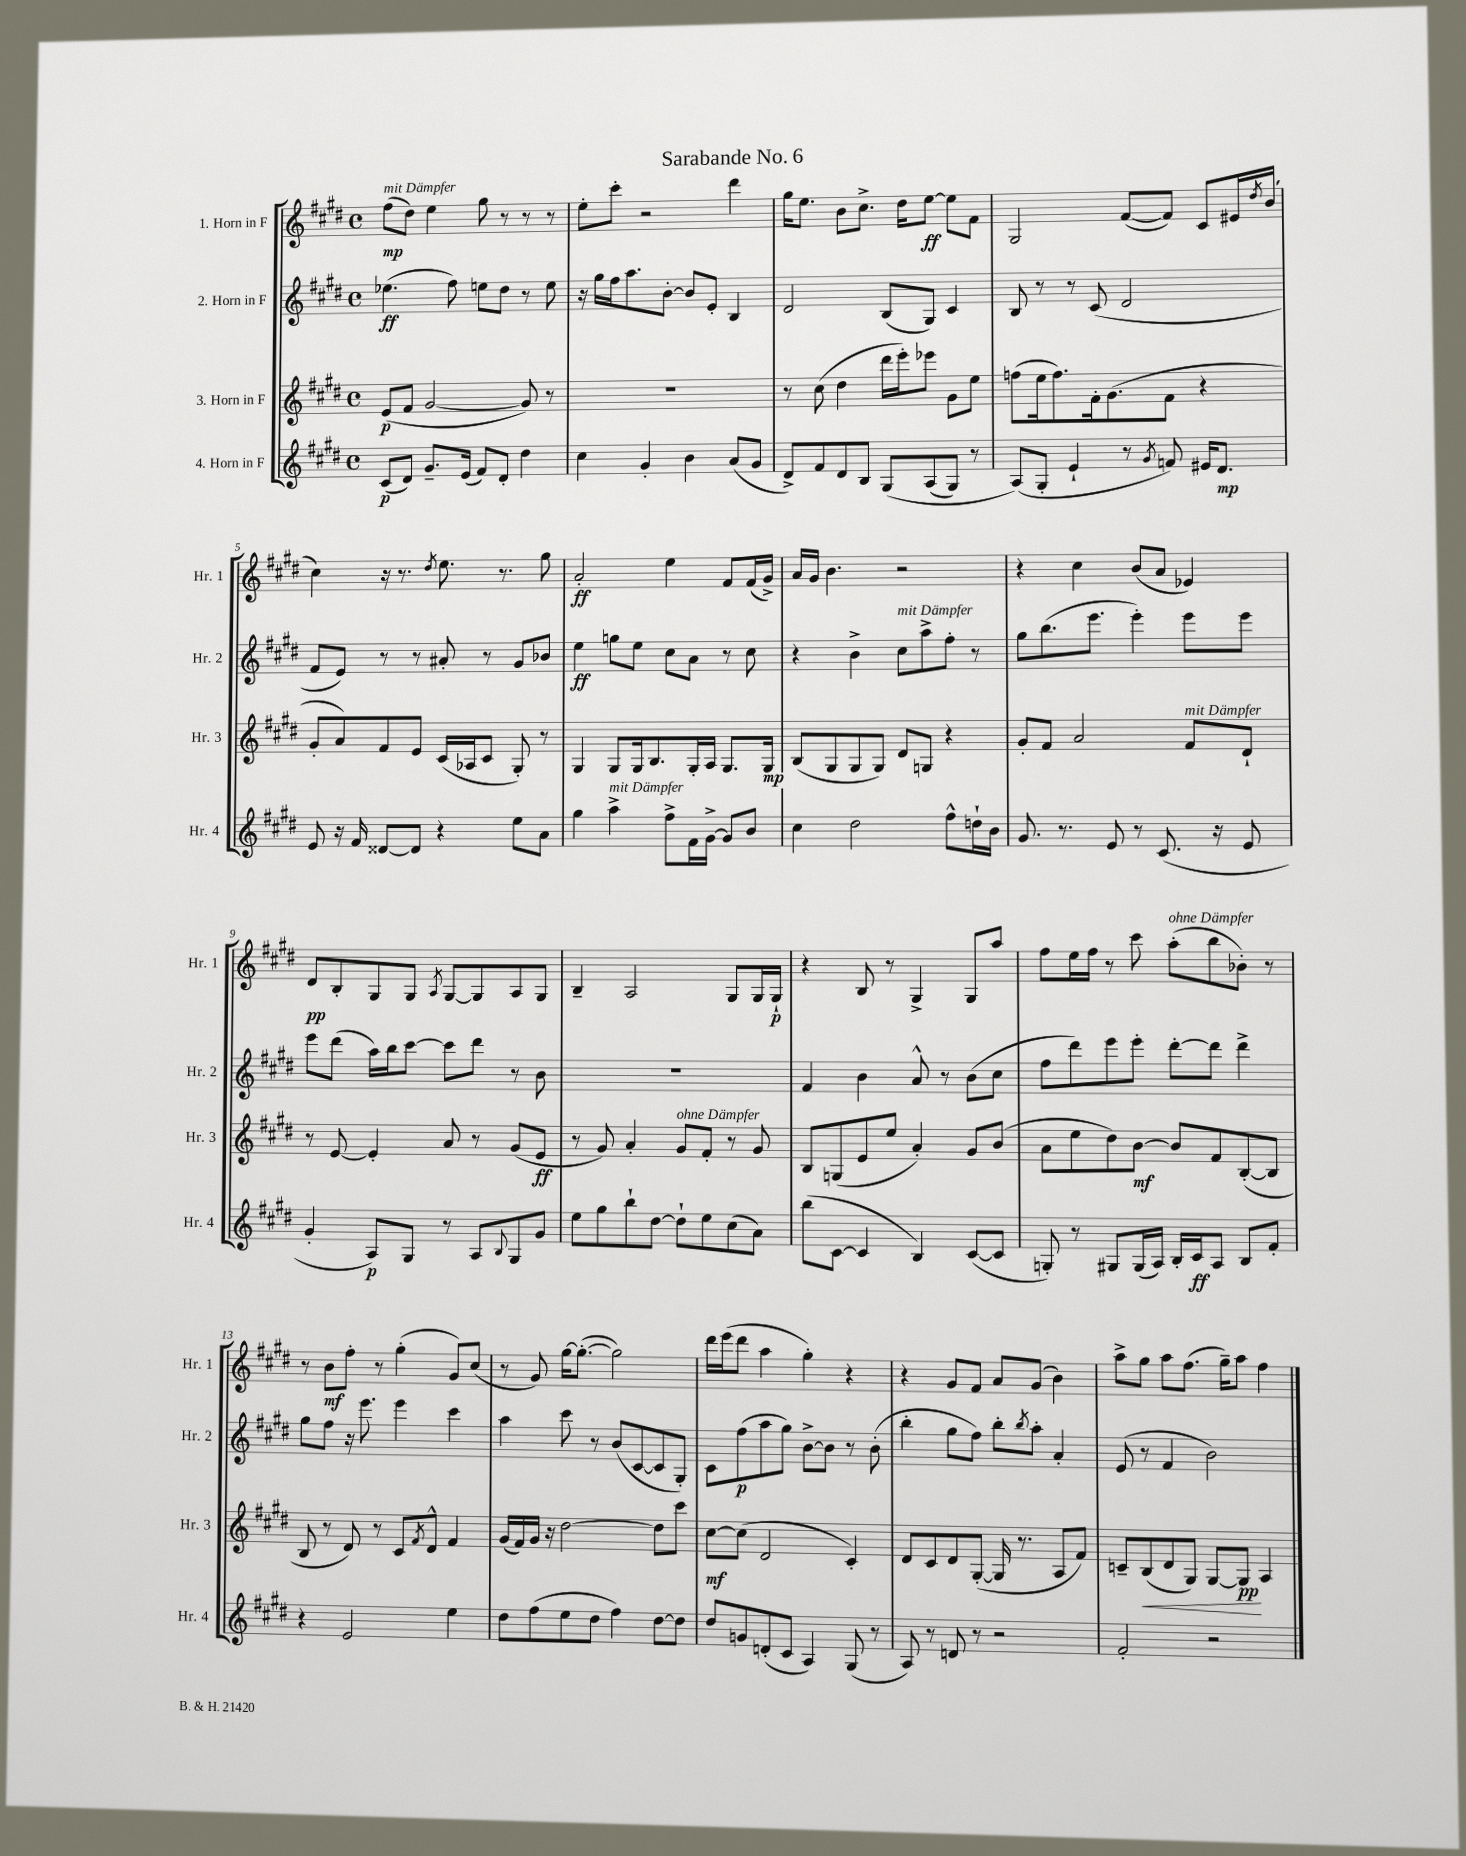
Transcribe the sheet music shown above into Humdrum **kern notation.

**kern	**dynam	**kern	**dynam	**kern	**dynam	**kern	**dynam
*part4	*part4	*part3	*part3	*part2	*part2	*part1	*part1
*staff4	*staff4	*staff3	*staff3	*staff2	*staff2	*staff1	*staff1
*I"4. Horn in F	*	*I"3. Horn in F	*	*I"2. Horn in F	*	*I"1. Horn in F	*
*I'Hr. 4	*	*I'Hr. 3	*	*I'Hr. 2	*	*I'Hr. 1	*
*clefG2	*	*clefG2	*	*clefG2	*	*clefG2	*
*k[f#c#g#d#]	*	*k[f#c#g#d#]	*	*k[f#c#g#d#]	*	*k[f#c#g#d#]	*
*M4/4	*	*M4/4	*	*M4/4	*	*M4/4	*
*met(c)	*	*met(c)	*	*met(c)	*	*met(c)	*
=1	=1	=1	=1	=1	=1	=1	=1
!	!	!	!	!	!	!LO:TX:a:i:t=mit Dämpfer	!
(8c#/L	p	(8e/L	p	(4.ee-X\	ff	(8ff#\L	mp
8d#/J)	.	8f#/J	.	.	.	8dd#\J)	.
8.g#~/L	.	[2g#/	.	.	.	4ee\	.
.	.	.	.	8ff#\)	.	.	.
(16e/Jk	.	.	.	.	.	.	.
8f#/L)	.	.	.	8een\L	.	8gg#\	.
8d#'/J	.	.	.	8dd#\J	.	8r	.
4dd#\	.	8g#/])	.	8r	.	8r	.
.	.	8r	.	8ee\	.	8r	.
=2	=2	=2	=2	=2	=2	=2	=2
4cc#\	.	1r	.	16r	.	8ee'\L	.
.	.	.	.	16gg#\LL	.	.	.
.	.	.	.	16ff#\J	.	8ccc#'\J	.
.	.	.	.	8.aa\	.	.	.
4g#'/	.	.	.	.	.	2r	.
.	.	.	.	[8b'\J	.	.	.
4b\	.	.	.	8b/L]	.	.	.
.	.	.	.	8e'/J	.	.	.
(8a/L	.	.	.	4B/	.	4ddd#\	.
8g#/J	.	.	.	.	.	.	.
=3	=3	=3	=3	=3	=3	=3	=3
8d#^/L)	.	8r	.	2d#/	.	16gg#\KL	.
.	.	.	.	.	.	8.ee\J	.
8f#/	.	(8cc#\	.	.	.	.	.
8d#/	.	4dd#\	.	.	.	8b\L	.
8B/J	.	.	.	.	.	8.cc#^\J	.
(8G#/L	.	16ddd#\LL	.	(8B/L	.	.	.
.	.	16eee'\J)	.	.	.	16dd#\KL	.
(8A/	.	8eee-X\J	.	8G#/J)	.	[8ee\J	ff
8G#/J)	.	8g#\L	.	4c#/	.	8ee\L]	.
8r	.	8ee\J	.	.	.	8f#\J	.
=4	=4	=4	=4	=4	=4	=4	=4
(8A/L)	.	(8ffn\L	.	8B/	.	2G#/	.
8G#'/J	.	16ee\k	.	8r	.	.	.
.	.	8.ff\)	.	.	.	.	.
4e`/	.	.	.	8r	.	.	.
.	.	16f#'\k	.	(8c#/	.	.	.
.	.	(8.g#\	.	.	.	.	.
8r	.	.	.	2d#/	.	([8f#/L	.
8qg#/	.	.	.	.	.	.	.
8fn/)	.	8f#\J	.	.	.	8f#/J])	.
16e#X/KL	.	4r	.	.	.	8c#/L	.
8.d#/J	mp	.	.	.	.	.	.
.	.	.	.	.	.	16e#X/L	.
.	.	.	.	.	.	8qdd#/	.
.	.	.	.	.	.	(16b/JJ	.
!!LO:LB:g=z
=5	=5	=5	=5	=5	=5	=5	=5
8e/	.	8g#'/L	.	8f#/L	.	4cc#\)	.
16r	.	8a/)	.	8e/J)	.	.	.
16f#/	.	.	.	.	.	.	.
[8d##X/L	.	8f#/	.	8r	.	16r	.
.	.	.	.	.	.	8.r	.
8d##/J]	.	8e/J	.	8r	.	.	.
.	.	.	.	.	.	8qdd#/	.
4r	.	(16c#/LL	.	8a#X'/	.	8.ee\	.
.	.	16A-X/J	.	.	.	.	.
.	.	8c#/J	.	8r	.	.	.
.	.	.	.	.	.	8.r	.
8ee\L	.	8G#'/)	.	8g#/L	.	.	.
8a\J	.	8r	.	8b-X/J	.	8gg#\	.
=6	=6	=6	=6	=6	=6	=6	=6
4gg#\	.	4G#/	.	4ee\	ff	2a'/	ff
!LO:TX:a:i:t=mit Dämpfer	!	!	!	!	!	!	!
4aa^\	.	8G#/L	.	8ggn\L	.	.	.
.	.	16G#/k	.	8ee\J	.	.	.
.	.	8.B/	.	.	.	.	.
8ff#^\L	.	.	.	8cc#\L	.	4ee\	.
16f#\L	.	16G#'/L	.	8a\J	.	.	.
[16g#^\JJ	.	16A/JJ	.	.	.	.	.
8g#/L]	.	8.G#/L	.	8r	.	8f#/L	.
8b/J	.	.	.	8cc#\	.	(16f#/L	.
.	.	16G#/Jk	mp	.	.	16g#^/JJ)	.
=7	=7	=7	=7	=7	=7	=7	=7
4cc#\	.	(8B/L	.	4r	.	16a/LL	.
.	.	.	.	.	.	16g#/JJ	.
.	.	8G#/	.	.	.	4.b\	.
2dd#\	.	8G#/	.	4b^\	.	.	.
.	.	8G#/J)	.	.	.	.	.
!	!	!	!	!LO:TX:a:i:t=mit Dämpfer	!	!	!
.	.	8d#/L	.	8cc#\L	.	2r	.
.	.	8Gn/J	.	8aa^\	.	.	.
8ff#^^\L	.	4r	.	8ff#'\J	.	.	.
16ddn`\L	.	.	.	8r	.	.	.
16b\JJ	.	.	.	.	.	.	.
=8	=8	=8	=8	=8	=8	=8	=8
8.g#/	.	8g#'/L	.	8gg#\L	.	4r	.
.	.	8f#/J	.	(8.bb\	.	.	.
8.r	.	.	.	.	.	.	.
.	.	2a/	.	.	.	4cc#\	.
.	.	.	.	8.eee\J	.	.	.
8e/	.	.	.	.	.	.	.
8r	.	.	.	4eee'\)	.	(8b/L	.
(8.c#/	.	.	.	.	.	8a/J	.
!	!	!LO:TX:a:i:t=mit Dämpfer	!	!	!	!	!
.	.	8f#/L	.	8eee\L	.	4e-X/)	.
16r	.	.	.	.	.	.	.
8e/	.	8d#`/J	.	8eee\J	.	.	.
!!LO:LB:g=z
=9	=9	=9	=9	=9	=9	=9	=9
4g#'/	.	8r	.	8eee\L	.	8d#/L	pp
.	.	[8e/	.	(8ddd#\J	.	8B'/	.
8A/L)	p	4e'/]	.	16aa\LL)	.	8G#/	.
.	.	.	.	16bb\J	.	.	.
8G#/J	.	.	.	[8ccc#\J	.	8G#/J	.
.	.	.	.	.	.	8qA/	.
8r	.	8a/	.	8ccc#\L]	.	[8G#/L	.
8A/L	.	8r	.	8ddd#\J	.	8G#/]	.
8qqB/	.	.	.	.	.	.	.
8G#/	.	(8g#/L	.	8r	.	8A/	.
8g#/J	.	8e/J	ff	8b\	.	8G#/J	.
=10	=10	=10	=10	=10	=10	=10	=10
8ee\L	.	8r	.	1r	.	4B~/	.
8gg#\	.	8g#/)	.	.	.	.	.
8bb`\	.	4a'/	.	.	.	2A/	.
[8dd#\J	.	.	.	.	.	.	.
!	!	!LO:TX:a:i:t=ohne Dämpfer	!	!	!	!	!
8dd#`\L]	.	8g#/L	.	.	.	.	.
8ee\	.	8f#'/J	.	.	.	.	.
(8cc#\	.	8r	.	.	.	8G#/L	.
8a\J)	.	8g#/	.	.	.	16G#/L	.
.	.	.	.	.	.	16G#`/JJ	p
=11	=11	=11	=11	=11	=11	=11	=11
(8bb\L	.	8B/L	.	4f#/	.	4r	.
[8c#\J	.	(8Gn/	.	.	.	.	.
4c#/]	.	8e/	.	4b\	.	8B/	.
.	.	8ee/J	.	.	.	8r	.
4B/)	.	4a'/)	.	8a^^/	.	4G#^/	.
.	.	.	.	8r	.	.	.
([8c#/L	.	8g#/L	.	(8b\L	.	8G#/L	.
8c#/J]	.	(8b/J	.	8cc#\J	.	8aa/J	.
=12	=12	=12	=12	=12	=12	=12	=12
8Gn'/)	.	8a\L	.	8ff#\L	.	8ff#\L	.
8r	.	8ee\	.	8ddd#\)	.	16ee\L	.
.	.	.	.	.	.	16ff#\JJ	.
8G#X/L	.	8dd#\)	.	8eee\	.	8r	.
(16G#/L	.	[8b\J	mf	8eee'\J	.	8ccc#\	.
16A/JJ)	.	.	.	.	.	.	.
!	!	!	!	!	!	!LO:TX:a:i:t=ohne Dämpfer	!
16B'/LL	.	8b/L]	.	[8ddd#'\L	.	(8aa'\L	.
16c#/J	ff	.	.	.	.	.	.
8A/J	.	8f#/	.	8ddd#\J]	.	8bb\	.
8B/L	.	([8B'/	.	4ddd#^\	.	8b-X'\J)	.
8f#'/J	.	8B/J]	.	.	.	8r	.
!!LO:LB:g=z
=13	=13	=13	=13	=13	=13	=13	=13
4r	.	8B/	.	8gg#\L	.	8r	.
.	.	8r	.	8ff#\J	.	8b\L	mf
2e/	.	8d#/)	.	16r	.	8ff#'\J	.
.	.	.	.	8.eee\	.	.	.
.	.	8r	.	.	.	8r	.
.	.	8c#/L	.	4eee\	.	(4gg#'\	.
.	.	8qf#/	.	.	.	.	.
.	.	8d#^^/J	.	.	.	.	.
4ee\	.	4f#/	.	4ccc#\	.	8g#/L)	.
.	.	.	.	.	.	(8cc#/J	.
=14	=14	=14	=14	=14	=14	=14	=14
8dd#\L	.	(16g#/LL	.	4aa\	.	8r	.
.	.	16f#/)	.	.	.	.	.
(8ff#\	.	16g#/JJ	.	.	.	8g#/)	.
.	.	16r	.	.	.	.	.
8ee\	.	[2dd#\	.	8ccc#\	.	[16gg#\KL	.
.	.	.	.	.	.	(8.gg#'\J_	.
8dd#\J	.	.	.	8r	.	.	.
4ff#\)	.	.	.	(8b/L	.	2gg#\])	.
.	.	.	.	[8c#/	.	.	.
[8dd#\L	.	8dd#\L]	.	8c#/]	.	.	.
8dd#\J]	.	8ccc#\J	.	8G#'/J)	.	.	.
=15	=15	=15	=15	=15	=15	=15	=15
8dd#/L	.	[8cc#\L	mf	8c#\L	.	16ddd#\LL	.
.	.	.	.	.	.	(16eee\J	.
8gn/	.	(8cc#\J]	.	(8ff#\	p	8ddd#\J	.
(8dn'/	.	2d#/	.	8aa\	.	4aa\	.
8c#/J	.	.	.	8gg#\J)	.	.	.
4A/)	.	.	.	[8b^\L	.	4gg#'\)	.
.	.	.	.	8b\J]	.	.	.
(8G#/	.	4c#'/)	.	8r	.	4r	.
8r	.	.	.	(8b'\	.	.	.
=16	=16	=16	=16	=16	=16	=16	=16
8A/)	.	8d#/L	.	4bb'\	.	4r	.
8r	.	8c#/	.	.	.	.	.
8dn/	.	8d#/	.	8gg#\L	.	8g#/L	.
8r	.	([8G#'/J	.	8ff#\J)	.	8f#/J	.
2r	.	16G#/]	.	8bb'\L	.	8a/L	.
.	.	8.r	.	.	.	.	.
.	.	.	.	8qbb/	.	.	.
.	.	.	.	8aa'\J	.	(8g#/J	.
.	.	8A/L	.	4a'/	.	4b\)	.
.	.	8f#/J)	.	.	.	.	.
=17	=17	=17	=17	=17	=17	=17	=17
2f#'/	.	8cn~/L	.	(8e/	.	8aa^\L	.
!	!	!	!LO:HP:b	!	!	!	!
.	.	(8B/	<	8r	.	8gg#\J	.
.	.	8d#/	.	4f#/	.	8aa\L	.
.	.	8G#/J)	.	.	.	(8.ff#\J	.
2r	.	[8G#/L	.	2b\)	.	.	.
.	.	.	.	.	.	16gg#~\KL)	.
.	.	8G#/J]	pp	.	.	8aa\J	.
.	.	4A/	[	.	.	4ff#\	.
==	==	==	==	==	==	==	==
*-	*-	*-	*-	*-	*-	*-	*-
